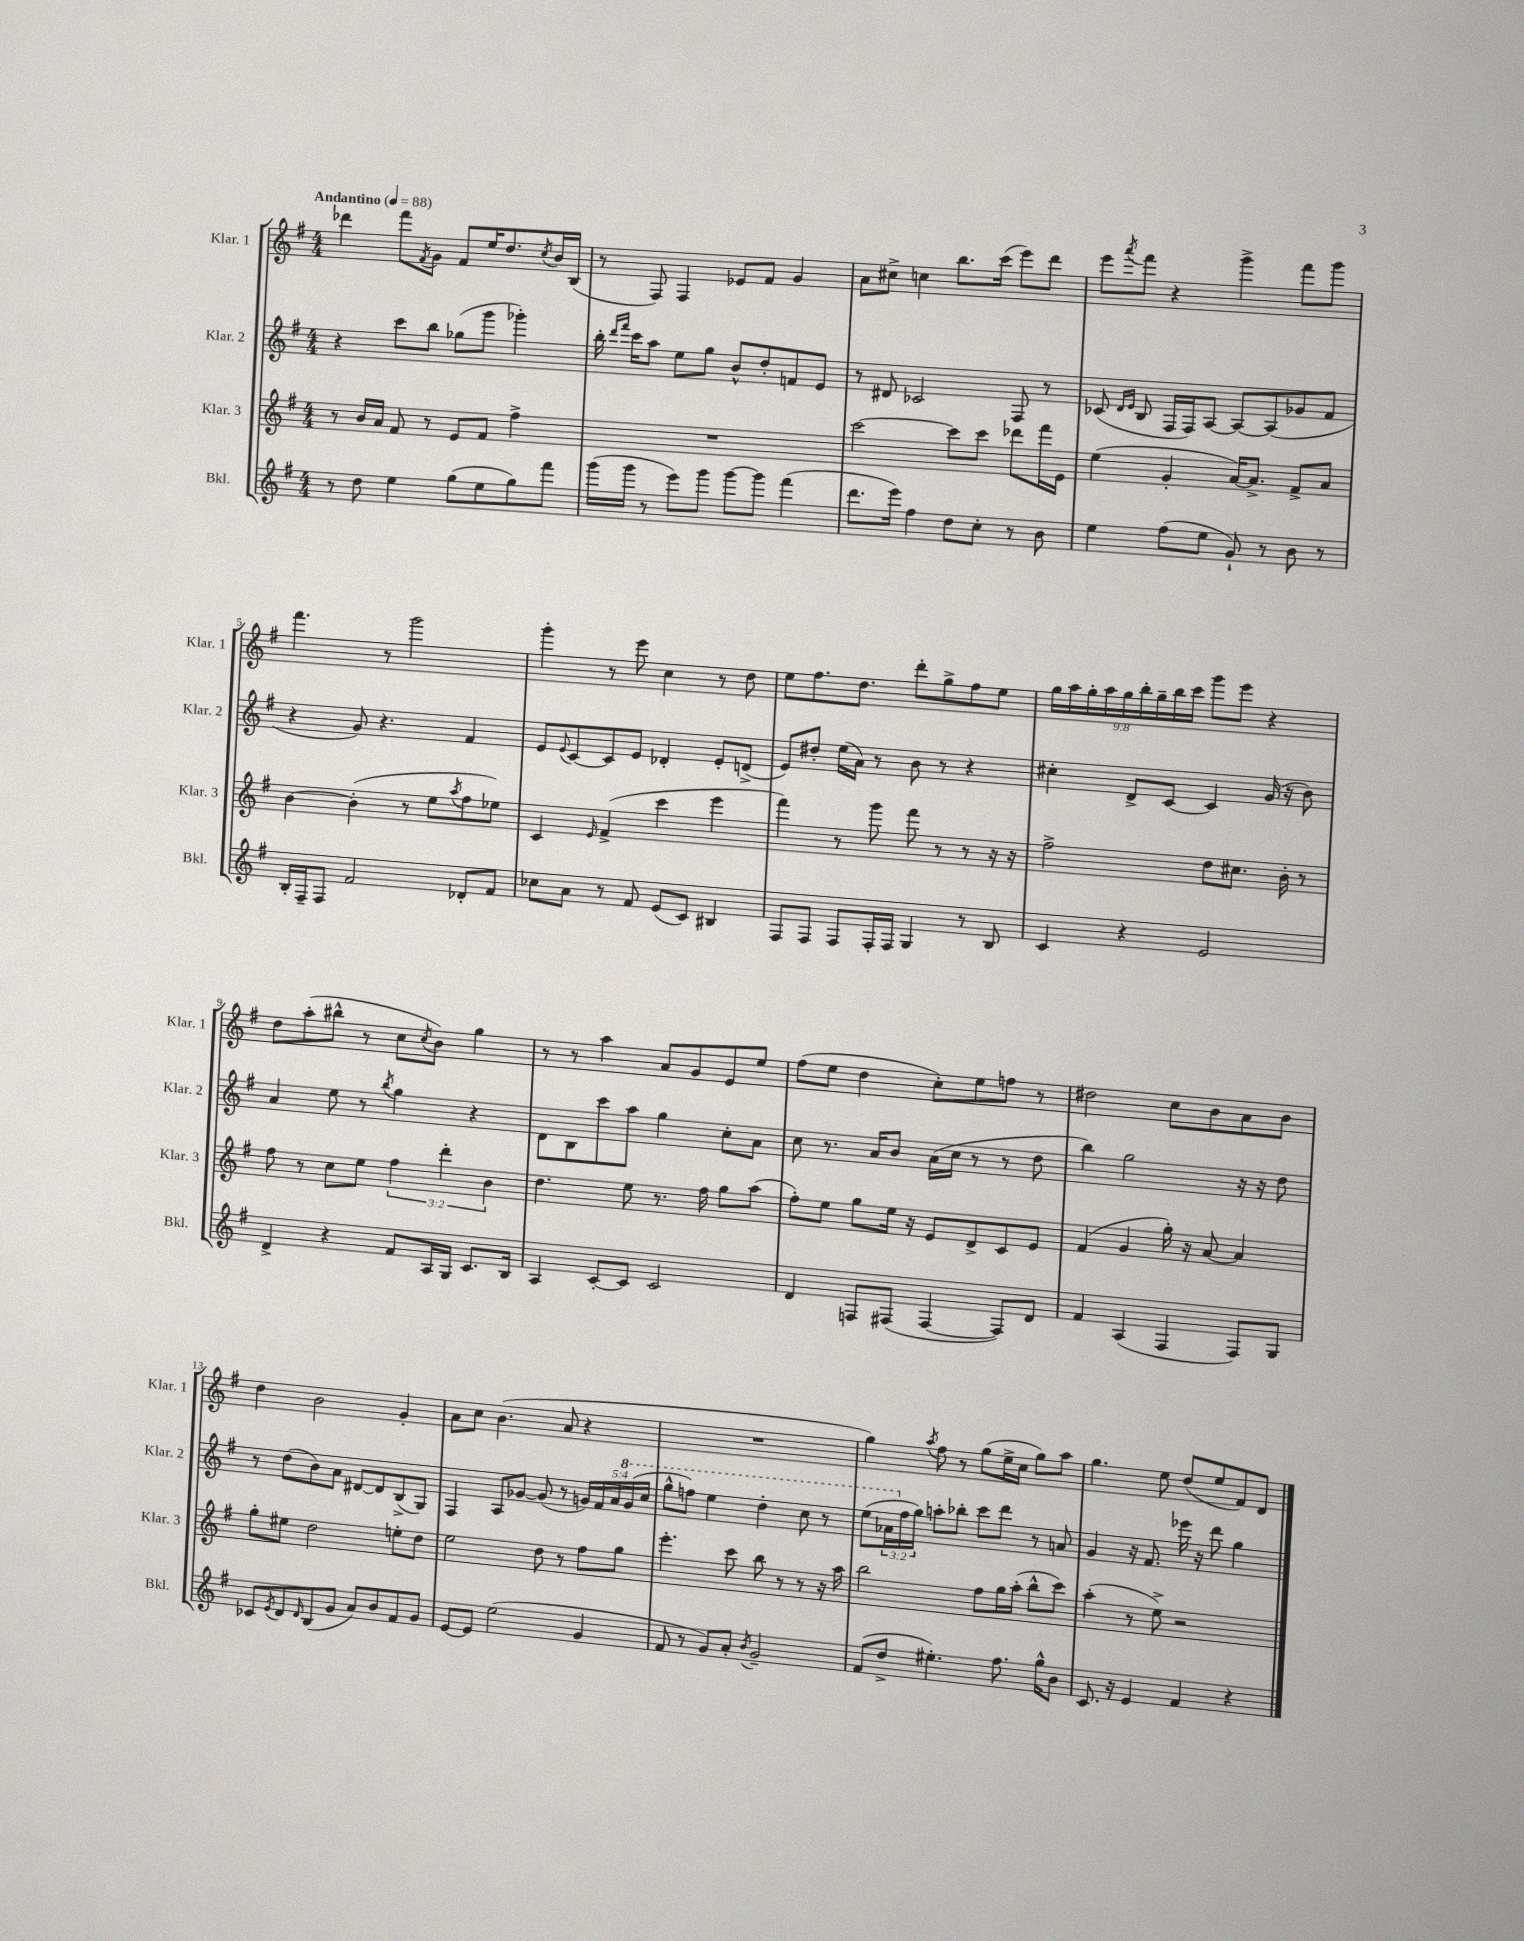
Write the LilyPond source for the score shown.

<<
\new StaffGroup <<
\new Staff = "s0" \with { instrumentName = "Klar. 1" shortInstrumentName = "Klar. 1" } {
    \clef treble \key g \major \numericTimeSignature \time 4/4 \override Staff.TupletNumber.text = #tuplet-number::calc-fraction-text \tempo "Andantino" 4 = 88
    des'''4 fis'''8 \acciaccatura { fis'8 } g'8 fis'8 e''16 d''8. \acciaccatura { c''8 } b'16 b16( |
    r8 fis8) fis4 ees'8 fis'8 g'4 |
    a'8 cis''8-> c''4 b''8. c'''16( e'''8) d'''8 |
    e'''8 \acciaccatura { a'''8 } fis'''8 r4 g'''4-> fis'''8 g'''8 |
    fis'''4. r8 g'''2 |
    g'''4-. r8 e'''8 c''4 r8 d''8 |
    e''8 fis''8. d''8. d'''8-. g''8-> fis''8 e''8 |
    \tuplet 9/8 { g''16 a''16 g''16-. a''16 g''16 b''16-. g''16-- b''16 c'''16 } g'''8 e'''8 r4 |
    d''8 a''8-.( bis''8-^ r8 c''8 \acciaccatura { c''8 } b'8) g''4 |
    r8 r8 a''4 a'8 g'8 e'8 e''8 |
    fis''8( e''8 d''4 c''8-.) e''8 f''8 r8 |
    dis''2 c''8 b'8 a'8 b'8 |
    d''4 b'2 g'4-. |
    a'8 c''8 b'4.( a'8 r4 |
    R1 |
    g''4) \acciaccatura { a''8 } fis''8 r8 g''8( e''16-> c''16 g''8) a''8 |
    g''4. e''8 d''8( e''8 fis'8) d'8 \bar "|." |
}
\new Staff = "s1" \with { instrumentName = "Klar. 2" shortInstrumentName = "Klar. 2" } {
    \clef treble \key g \major \numericTimeSignature \time 4/4 \override Staff.TupletNumber.text = #tuplet-number::calc-fraction-text
    r4 c'''8 b''8 ges''8( g'''8 ges'''4-.) |
    b''16-. \grace { d'''16 fis'''16 } c'''16 a''8 e''8 g''8 b'8-^ d''8-. f'8 e'8 |
    r8 dis'8 ces'2 fis8 r8 |
    ces'8( \grace { d'16 e'16 } b8 fis16 fis16) a8~ a8~ a8( ges'8 fis'8 |
    r4 g'8) r4. fis'4 |
    e'8 \appoggiatura { e'8 } c'8~ c'8 e'8 des'4-. e'8-. d'8->( |
    e'8) dis''8-. e''16( a'16) r8 b'8 r8 r4 |
    cis''4-. d'8-> c'8~ c'4 g'16( r16 b'8) |
    a'4 e''8 r8 \acciaccatura { b''8 } g''4 r4 |
    d'8 b8 c'''8 a''8 g''4 c''8-. a'8 |
    c''8 r8. a'16 b'8 a'16( c''16 r8 r8 d''8 |
    b''4) g''2 r16 r16 d''8 |
    r8 d''8( b'8) a'8 dis'8~ dis'8 b8->( g8) |
    fis4 a8 ges'8~ ges'8( r8 \tuplet 5/4 { g'16) fis'16 a'16 \ottava #1 g''16( c'''16 } |
    g'''8-^ f'''8) e'''4 d'''4-. c'''8 r8 |
    e'''8( \tuplet 3/2 { aes''16 \ottava #0 fis''16 g''16) } a''8-. bes''8-. c'''8 d'''8 r8 a'!8 |
    g'4 r16 fis'8. ees'''16 r16 d'''8 g''4 \bar "|." |
}
\new Staff = "s2" \with { instrumentName = "Klar. 3" shortInstrumentName = "Klar. 3" } {
    \clef treble \key g \major \numericTimeSignature \time 4/4 \override Staff.TupletNumber.text = #tuplet-number::calc-fraction-text
    r8 b'16 a'16 fis'8 r8 e'8 fis'8 fis''4-> |
    R1 |
    c'''2~ c'''8 c'''8 des'''8 fis'''16 e'16 |
    e''4( g'4-. a'16~) a'8.-> fis'8-> a'8 |
    b'4~ b'4-.( r8 e''8 \acciaccatura { a''8 } fis''8 ees''8) |
    c'4 \grace { e'16 } fis'4->( c'''4 e'''4 |
    fis'''4) r8 g'''8 fis'''8 r8 r8 r16 r16 |
    fis''2-> d''8 cis''8. b'16-. r8 |
    fis''8 r8 c''8 e''8 \tuplet 3/2 { fis''4 d'''4-. b'4 } |
    d''4. e''8 r8. fis''16 g''8 a''8( |
    fis''8-.) e''8 g''8 e''16 r16 e'8 d'8-> c'8 e'8 |
    fis'4( g'4 g''16-.) r16 a'8~ a'4 |
    g''8-. eis''8 d''2 e''8-. d''8 |
    e''2 d''8 r8 fis''8 g''8 |
    e'''4.-. c'''8 b''8 r8 r8 r16 a''16 |
    b''2 fis''8 g''16 a''16-.( b''8-^ c'''8) |
    a''4-.( r8 e''8->) r2 \bar "|." |
}
\new Staff = "s3" \with { instrumentName = "Bkl." shortInstrumentName = "Bkl." } {
    \clef treble \key g \major \numericTimeSignature \time 4/4
    r8 d''8 e''4 g''8( e''8 g''8) fis'''8 |
    g'''16( g'''16 r8 e'''8) g'''8 g'''8~ g'''8 fis'''4( |
    d'''8. e'''16) fis''4 d''8 c''8-. r8 b'8 |
    e''4 fis''8( e''8 g'8-!) r8 b'8 r8 |
    b16-. fis16-- fis8 fis'2 des'8-. fis'8 |
    ces''8 a'8 r8 fis'8 e'8( c'8) bis4 |
    fis8 fis8 fis8 fis16-. fis16 g4 r8 b8 |
    c'4 r4 e'2 |
    d'4-> r4 fis'8 a16 g16 c'8. b16 |
    a4 c'8~-. c'8 c'2 |
    d'4 f8 fis8( fis4~ fis8) d'8 |
    fis'4 a4( fis4 fis8) g8 |
    ces'8 \acciaccatura { e'8 } d'8 \grace { d'16 } b8( g'8 a'8) b'8 fis'8 g'8 |
    e'8~ e'8 e''2( g'4 |
    fis'8 r8 g'8) a'8-. \acciaccatura { b'8 } g'2-- |
    fis'8( d''8-> eis''4.-.) fis''8. g''16-^ b'8 |
    c'8. r16 e'4 fis'4 r4 \bar "|." |
}
>>
>>
